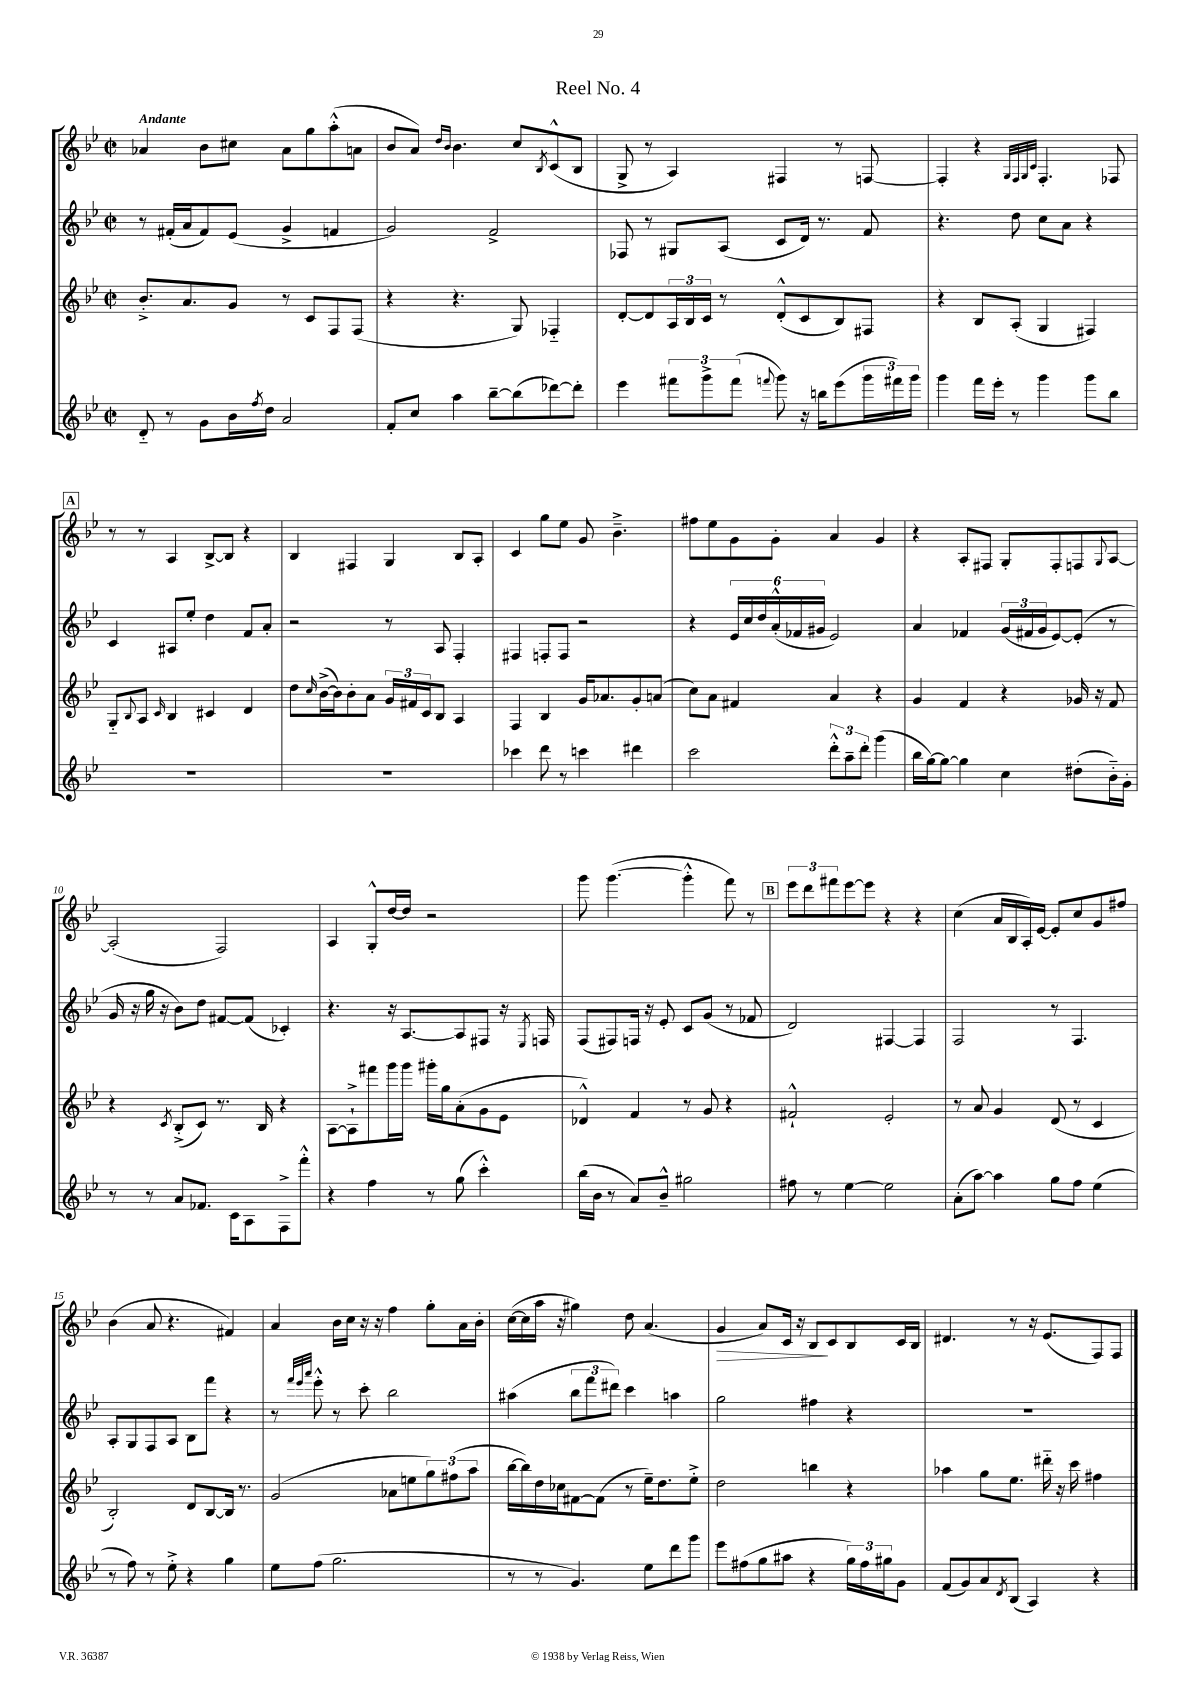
\header { title = "Reel No. 4" }
<<
\new StaffGroup <<
\new Staff = "s0" {
    \clef treble \key bes \major \defaultTimeSignature \time 2/2 \tempo "Andante"
    aes'4 bes'8 cis''8 aes'8 g''8 a''8-.-^( a'8 |
    bes'8 a'8) \grace { d''16 bes'16 } bes'4. c''8 \acciaccatura { bes8 } c'8-^( bes8 |
    g8-> r8 a4) fis4 r8 f8~ |
    f4-. r4 \grace { g32 f32 g32 c'32 } f4.-. fes8 |
    \mark \markup { \box "A" } r8 r8 a4 bes8~-> bes8 r4 |
    bes4 fis4 g4 bes8 a8-. |
    c'4 g''8 ees''8 g'8 bes'4.---> |
    fis''8 ees''8 g'8 g'8-. a'4 g'4 |
    r4 a8-. fis8 g8-. fis8-. f8 \appoggiatura { g8 } a8~ |
    a2-.( f2) |
    a4 g8-.-^ d''16~ d''16 r2 |
    g'''8 g'''4.~( g'''4-.-^ f'''8) r8 |
    \mark \markup { \box "B" } \tuplet 3/2 { ees'''8 d'''8 fis'''8 } ees'''8~ ees'''8 r4 r4 |
    c''4( a'16 bes16 a16-.) ees'16~ ees'8-. c''8 g'8 fis''8 |
    bes'4( a'8 r4. fis'4) |
    a'4 bes'16 c''16 r16 r16 f''4 g''8-. a'16 bes'16-. |
    c''16~( c''16 a''16 r16 gis''4) d''8 a'4.( |
    g'4\> a'8) c'16 r16 bes8\! c'8 bes8 c'16 bes16 |
    dis'4. r8 r16 ees'8.( f8) f8 \bar "|." |
}
\new Staff = "s1" {
    \clef treble \key bes \major \defaultTimeSignature \time 2/2
    r8 fis'16-.( a'16 fis'8) ees'8( g'4-> f'4 |
    g'2) f'2-> |
    fes8 r8 gis8 a8( c'8 d'16) r8. f'8 |
    r4. d''8 c''8 a'8 r4 |
    \mark \markup { \box "A" } c'4 ais8 ees''8-. d''4 f'8 a'8-. |
    r2 r8 a8 f4-. |
    fis4 f8-. f8 r2 |
    r4 \tuplet 6/4 { ees'16 c''16 d''16 a'16-.-^( fes'16 gis'16 } ees'2) |
    a'4 fes'4 \tuplet 3/2 { g'16( fis'16 g'16 } ees'8~) ees'8-.( r8 |
    g'16 r16 g''16 r16 bes'8) d''8 fis'8~ fis'8( ces'4-.) |
    r4. r16 a8.~ a8 fis8 r16 \acciaccatura { ees8 } f16 |
    f8( fis8) f16 r16 ees'8-. c'8 g'8( r8 fes'8 |
    \mark \markup { \box "B" } d'2) fis4~ fis4 |
    f2 r8 f4. |
    a8-. g8 f8 a8 bes8 f'''8 r4 |
    r8 \grace { f'''32 ees'''32 a'''32 } ees'''8-.-^ r8 c'''8-. bes''2 |
    ais''4( \tuplet 3/2 { bes''8 f'''8 dis'''8) } c'''4 a''4 |
    g''2 fis''4 r4 |
    R1 \bar "|." |
}
\new Staff = "s2" {
    \clef treble \key bes \major \defaultTimeSignature \time 2/2
    bes'8.-.-> a'8. g'8 r8 c'8 f8 f8( |
    r4 r4. g8) fes4-_ |
    d'8~-. d'8 \tuplet 3/2 { a16 bes16 c'16 } r8 d'8-.-^( c'8 bes8) fis8 |
    r4 bes8 a8-.( g4 fis4) |
    \mark \markup { \box "A" } g8-_ \appoggiatura { bes8 } a8 \grace { c'16 } bes4 cis'4 d'4 |
    d''8 \grace { c''16 } bes'16~->( bes'16) bes'8-. a'8 \tuplet 3/2 { g'16 fis'16 c'16 } bes8 a4 |
    f4 bes4 g'16 aes'8. g'8-. a'8( |
    c''8) a'8 fis'4 a'4 r4 |
    g'4 f'4 r4 ges'16 r16 f'8 |
    r4 \acciaccatura { c'8 } bes8-.->( c'8) r8. bes16 r4 |
    a8~ a8-!-> fis'''8 g'''16 g'''16 gis'''16-. g''16 a'8-.( g'8 ees'8 |
    des'4-^) f'4 r8 g'8 r4 |
    \mark \markup { \box "B" } fis'2-!-^ ees'2-. |
    r8 a'8 g'4 d'8( r8 c'4 |
    bes2-.) d'8 bes8~ bes16 r8. |
    g'2( aes'8 e''8 \tuplet 3/2 { g''8) fis''8( a''8 } |
    bes''16~ bes''16) d''16 ces''16 fis'8~ fis'8( r8 ees''16--) d''8. ees''8-.-> |
    d''2 b''4 r4 |
    aes''4 g''8 ees''8. dis'''16-_ r16 c'''16 fis''4 \bar "|." |
}
\new Staff = "s3" {
    \clef treble \key bes \major \defaultTimeSignature \time 2/2
    d'8-_ r8 g'8 bes'16 \acciaccatura { f''8 } d''16 a'2 |
    f'8-. c''8 a''4 bes''8~-- bes''8( des'''8~) des'''8-. |
    ees'''4 \tuplet 3/2 { fis'''8 g'''8-> fis'''8( } \appoggiatura { f'''8 } g'''8) r16 b''16 ees'''8( \tuplet 3/2 { g'''16 fis'''16) g'''16 } |
    g'''4 f'''16 ees'''16-. r8 g'''4 g'''8 bes''8 |
    \mark \markup { \box "A" } R1 |
    R1 |
    ces'''4 d'''8 r8 c'''4 dis'''4 |
    c'''2 \tuplet 3/2 { d'''8-.-^ a''8-- d'''8-. } g'''4( |
    bes''16 g''16~) g''8~ g''4 c''4 dis''8-.( bes'16-_) g'16-. |
    r8 r8 a'8 fes'8. c'16 a8 f8-> f'''8-.-^ |
    r4 f''4 r8 g''8( c'''4-.-^) |
    bes''16( bes'16 r8 a'8) bes'8---^ gis''2 |
    \mark \markup { \box "B" } fis''8 r8 ees''4~ ees''2 |
    a'8-.( a''8~) a''4 g''8 f''8 ees''4( |
    r8 f''8) r8 ees''8-.-> r4 g''4 |
    ees''8 f''8( g''2. |
    r8 r8 g'4.) ees''8 d'''8 g'''8 |
    ees'''8 fis''8( g''8 ais''8 r4 \tuplet 3/2 { g''16) fis''16 gis''16 } g'8 |
    f'8( g'8) a'8 \acciaccatura { d'8 } bes8( a4) r4 \bar "|." |
}
>>
>>
